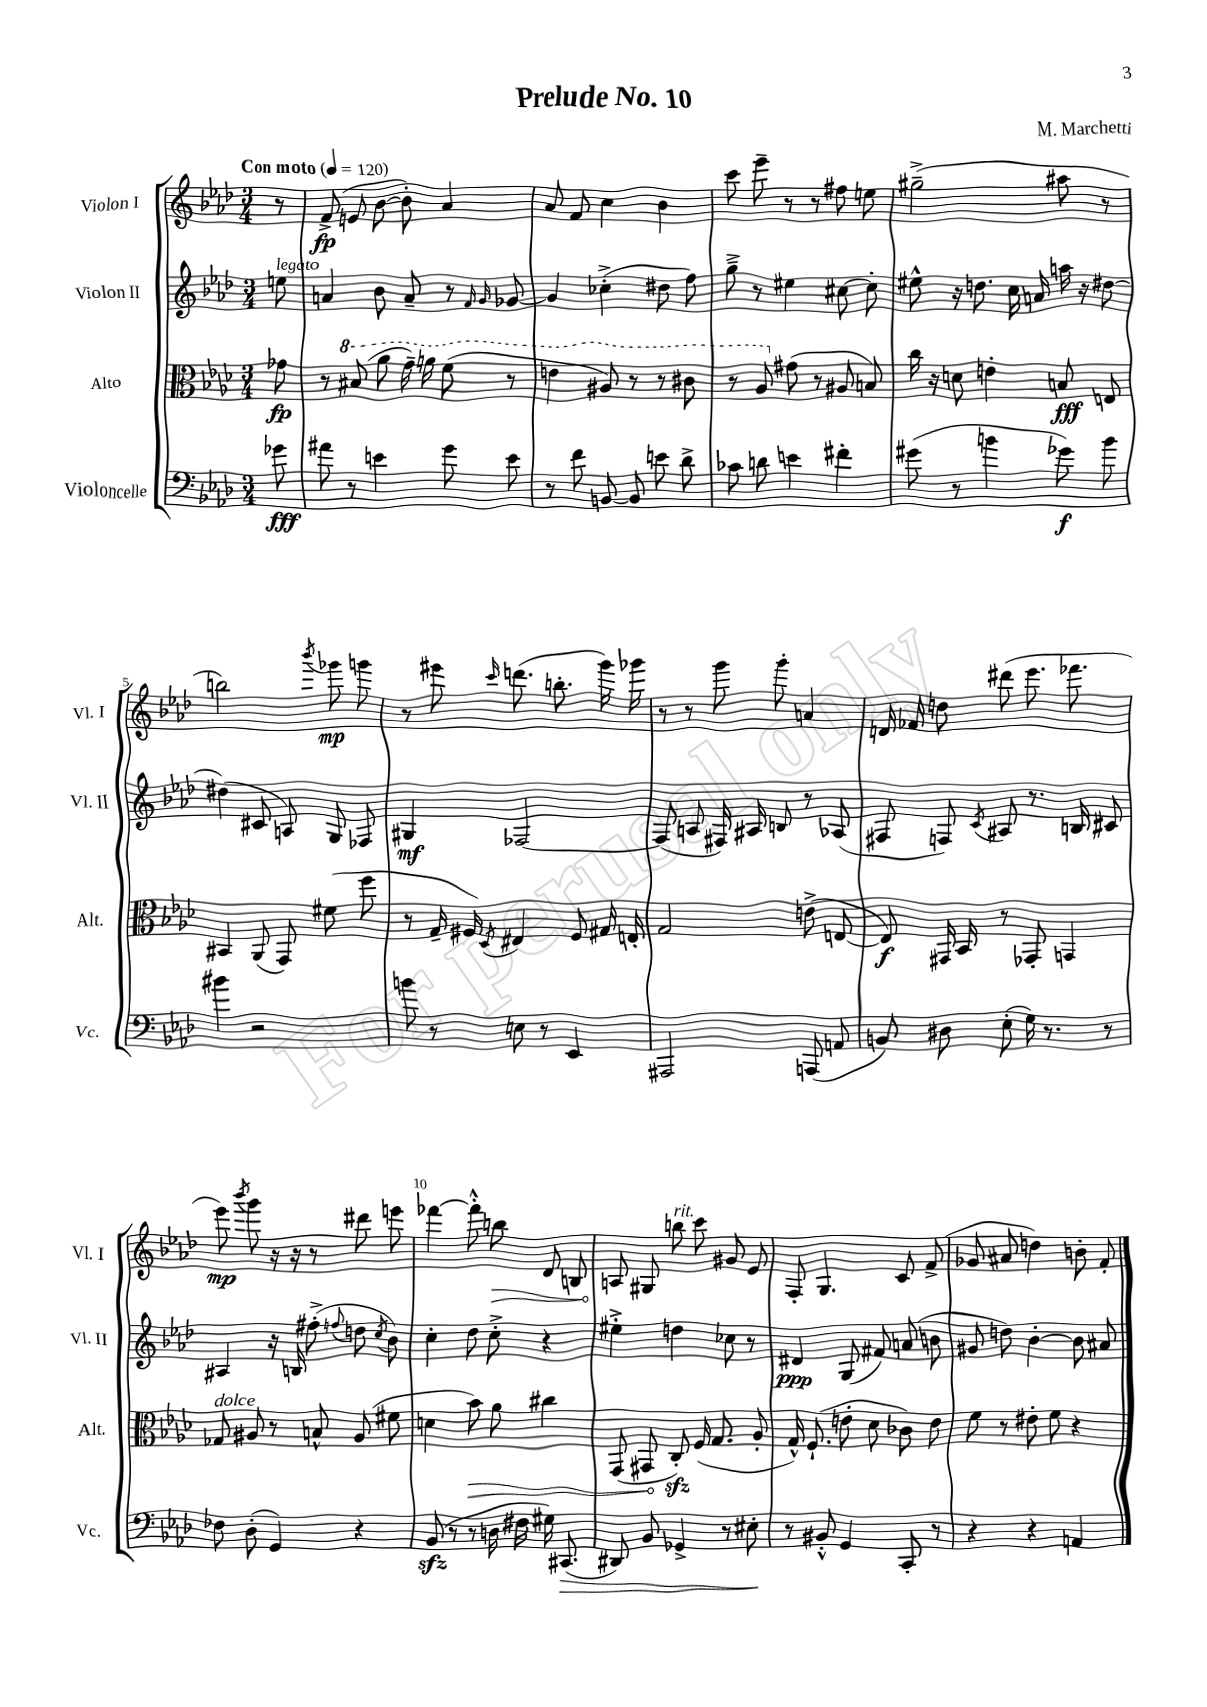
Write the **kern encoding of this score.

**kern	**kern	**kern	**kern
*staff4	*staff3	*staff2	*staff1
*clefF4	*clefC3	*clefG2	*clefG2
*k[b-e-a-d-]	*k[b-e-a-d-]	*k[b-e-a-d-]	*k[b-e-a-d-]
*M3/4	*M3/4	*M3/4	*M3/4
*MM120	*MM120	*MM120	*MM120
8g-\	8g-\	8ee\	8r
=	=	=	=
8a#\	8r	4a/	(8f^/
8r	(8b#/	.	8e/
4e\	8aa-\	8b-\	[8b-\
.	16gg~\)	8a~/	8b-'\])
.	16aa\	.	.
8g\	(8ff\	8r	4a-/
.	.	16qqf/	.
.	.	16qqg/	.
8e\	8r	[8g-/	.
=	=	=	=
8r	4ee\	4g-/]	8a-/
8f\	.	.	8f/
[8BB/	8a#/)	(4cc-'^\	4cc\
8BB/]	8r	.	.
8e\	8r	8dd#\	4b-\
8d-^\	8cc#\	8ff\)	.
=	=	=	=
8c-\	8r	8gg~^\	8ccc\
8d\	8a-/	8r	8eee-~\
4e\	(8g#\	4ee#\	8r
.	8r	.	8r
4f#'\	8A#/	[8cc#\	8ff#\
.	8B/)	8cc#'\]	8ee\
=	=	=	=
(8g#\	16cc\	8ee#^^\	(2gg#~^\
.	16r	.	.
8r	8d\	16r	.
.	.	8.dd\	.
4b\	4e'\	.	.
.	.	16cc\	.
.	.	16a/	.
8g-\)	8B/	16aa\	8aa#\
.	.	16r	.
8b\	8E/	[8dd#\	8r
=	=	=	=
4b#\	4BB#/	(4dd#\]	2bb\)
2r	(8AA-/	8c#/	.
.	8GG/)	8A/)	.
.	.	.	8qbbb-/
.	(8f#\	8G/	8ggg-\
.	8ff\	8F-/	8ggg\
=	=	=	=
8b\	8r	4G#/	8r
8r	16G~/	.	8eee#\
.	16F#/)	.	.
.	8qD-/	.	16qqccc/
8E\	4E#/	[2F-/	(8.ddd\
8r	.	.	.
.	.	.	8.bb'\
4EE-/	8F#/	.	.
.	16G#/	.	16ggg\)
.	16E'/	.	16ggg-\
=	=	=	=
2AAA#/	2G/	(8F-/]	8r
.	.	8A/	8r
.	.	16F#/)	8ggg\
.	.	16A#/	.
.	.	8B/	8ggg'\
(8AAA/	(8e^\	8r	4a/
8AA/	[8E/	(8A-/	.
=	=	=	=
8BB/)	8E/])	8F#/	16d/
.	.	.	16f-/
8D#\	16GG#/	8F/)	8dd\
.	16BB-/	.	.
.	.	8qc/	.
(8E-'\	8r	8A#/	(8ddd#\
16G\)	8GG-'/	8.r	8.eee-\
8.r	.	.	.
.	4GG/	.	.
.	.	16B/	8.fff-\
8r	.	8c#/	.
=	=	=	=
8F-\	8G-/	4A#/	8eee-\)
.	.	.	8qbbb-/
(8D-'\	8A#/	.	8ggg\
4GG/)	8r	16r	16r
.	.	16B/	16r
.	8B^^/	(8ff#'^\	8r
.	.	8qqff/	.
4r	(8A#/	8dd\	8ddd#\
.	.	8qcc/	.
.	8f#\	8b-\)	8eee\
=	=	=	=
(8BB-/	4d\	4cc'\	[4fff-\
8r	.	.	.
8r	8b-\)	8dd-\	8fff-'^^\]
16D\	8a-\	8cc'^\	8bb\
16F#\	.	.	.
16G#\)	4cc#\	4r	8d-/
(8.CC#/	.	.	.
.	.	.	8B/
=	=	=	=
8DD#/)	(8GG/	4ee#'^\	8A/
8BB-/	8GG#/	.	8G#/
4GG-^/	8C'/)	4dd\	8bb\
.	(16F/	.	8ccc\
.	8.G/	.	.
8r	.	8cc-\	8g#/
8E#'\	8A-'/	8r	8e-/
=	=	=	=
8r	16G^^/)	4d#/	8F'/
.	(8.F`/	.	.
8BB#'^^/	.	.	4.G/
4GG/	8e'\	(8G/	.
.	8d-\	8f#/)	.
8CC'/	8c-\)	(8a/	8c/
8r	8e\	8b\	(8f^/
=	=	=	=
4r	8f\	8g#/	8g-/
.	8r	8dd\)	8a#/
4r	8e#'\	[4b-'\	4dd\)
.	8f\	.	.
4AA/	4r	8b-\]	8b'\
.	.	8a#/	8f'/
==	==	==	==
*-	*-	*-	*-
